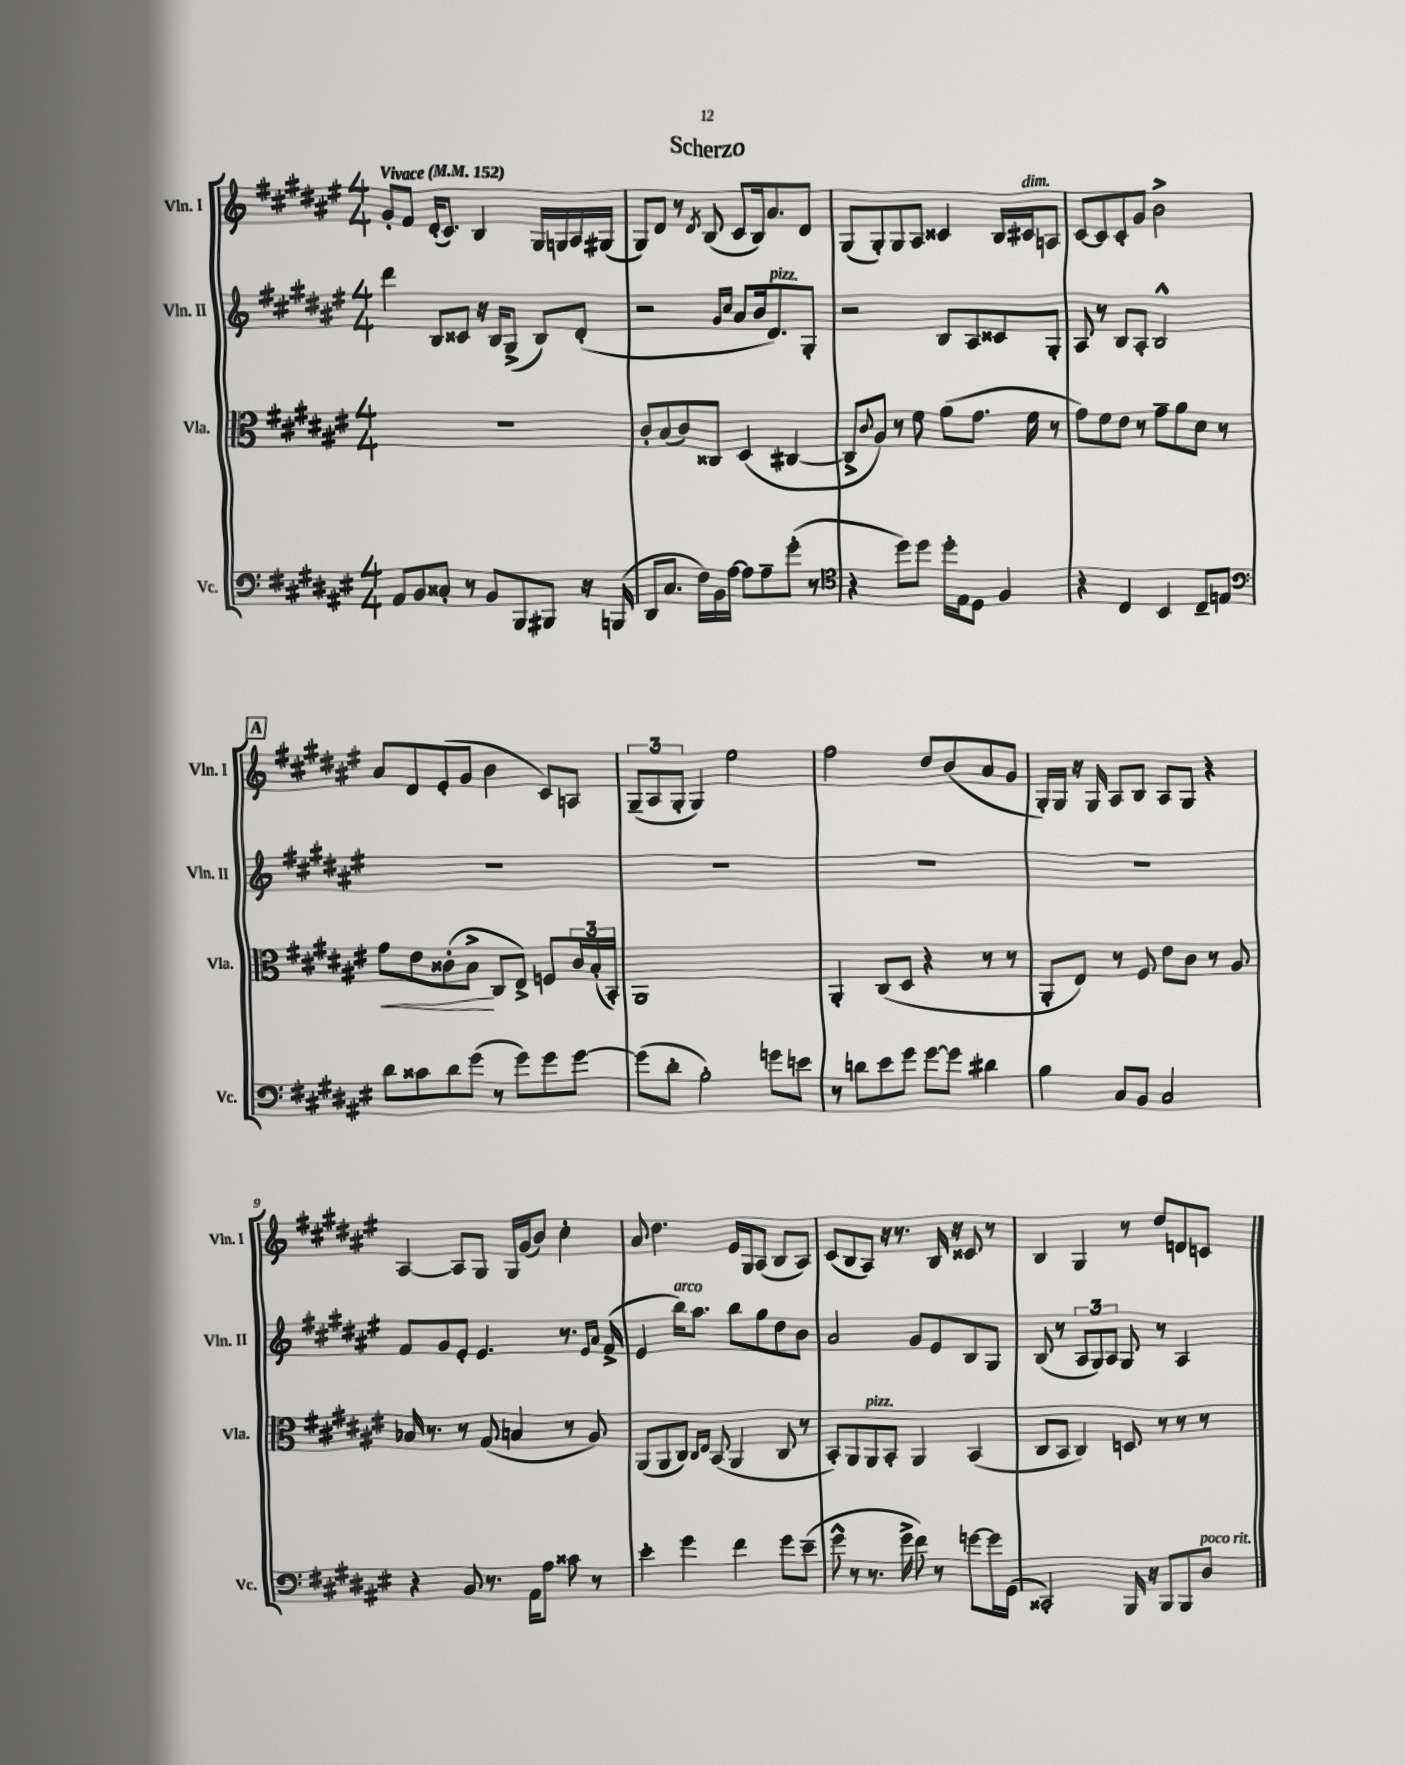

**kern	**kern	**dynam	**kern	**kern
*part4	*part3	*part3	*part2	*part1
*staff4	*staff3	*staff3	*staff2	*staff1
*I"Vc.	*I"Vla.	*	*I"Vln. II	*I"Vln. I
*I'Vc.	*I'Vla.	*	*I'Vln. II	*I'Vln. I
*clefF4	*clefC3	*	*clefG2	*clefG2
*k[f#c#g#d#a#e#]	*k[f#c#g#d#a#e#]	*	*k[f#c#g#d#a#e#]	*k[f#c#g#d#a#e#]
*M4/4	*M4/4	*	*M4/4	*M4/4
*MM152	*MM152	*	*MM152	*MM152
=1	=1	=1	=1	=1
!	!	!	!	!LO:TX:a:B:t=Vivace
8AA#/L	1r	.	4ddd#\	8g#'/L
8BB/	.	.	.	8f#/J
8C##X'/J	.	.	8B/L	(16d#'/KL
.	.	.	.	8.c#/J)
8r	.	.	8c##X/J	.
8BB/L	.	.	16r	4B/
.	.	.	16B/KL	.
8BBB/	.	.	(8G#^/J	.
8BBB#X/J	.	.	8B/L)	16G#/LL
.	.	.	.	16Gn/
16r	.	.	(8d#'/J	16A#/
(16BBBn/	.	.	.	(16G#X/JJ
=2	=2	=2	=2	=2
8DD#/L	8c#'/L	.	2r	8G#/L)
8.C#/J	(8B/	.	.	8d#/J
.	8c#/)	.	.	8r
16F#\LL)	.	.	.	.
.	.	.	.	8qd#/
16BB\	8C##X/J	.	.	(8B/
[16A#\JJ	.	.	.	.
.	.	.	16qqg#/LL	.
.	.	.	16qqcc#/JJ	.
8A#\L]	(4D#/	.	8a#/L	8c#/L
8A#~\	.	.	16b/k	16B/k)
!	!	!	!LO:TX:a:i:t=pizz.	!
.	.	.	8.d#/)	8.a#/
(8g#'\J	[4C#X/	.	.	.
8r	.	.	8G#'/J	8d#/J
=3	=3	=3	=3	=3
*clefC4	*	*	*	*
4r	8C#^/L]	.	2r	(8G#/L
.	8qqc#/	.	.	.
.	8A#/J)	.	.	8G#'/)
8dd#\L)	8r	.	.	8G#/
8dd#\J	8f#\	.	.	8A#/J
16dd#'\LL	(8a#\L	.	8B/L	4c##X/
16E#\J	.	.	.	.
8D#\J	8.g#\J	.	8A#/	.
4F#/	.	.	8c##X/	16B/LL
!	!	!	!	!LO:TX:a:i:t=dim.
.	16f#\	.	.	16c#X/J
.	8r	.	8G#'/J	8An/J
=4	=4	=4	=4	=4
4r	8g#\L)	.	8A#/	[8c#/L
.	8f#\	.	8r	8c#/]
4C#/	8e#\J	.	8B/L	8c#'/
.	8r	.	8A#'/J	8g#/J
4BB/	8g#~\L	.	2B^^/	2b^\
.	8a#\	.	.	.
8C#~/L	8d#\J	.	.	.
8En/J	8r	.	.	.
!!LO:LB:g=z
!!LO:REH:place=s1:t=A
=5	=5	=5	=5	=5
*clefF4	*	*	*	*
!	!	!LO:HP:b	!	!
8d#\L	8g#\L	<	1r	8a#/L
8c##X\	8e#\	.	.	8d#/
8d#\	(8c##X'\	.	.	(8e#'/
(8g#\J	8B^\J	.	.	8g#/J
8r	8C#/L	[	.	4b\
8g#\L)	8E#^/J)	.	.	.
8g#\	8Fn/L	.	.	8c#/L)
[8g#\J	24c##/L	.	.	8An/J
.	(24B'/	.	.	.
.	24BB'/JJ)	.	.	.
=6	=6	=6	=6	=6
(8g#\L]	1AA#	.	1r	(12G#~/L
.	.	.	.	12A#/
8d#'\J	.	.	.	.
.	.	.	.	12G#'/J
2B'\)	.	.	.	4G#/)
.	.	.	.	2ee#\
8gn\L	.	.	.	.
8en\J	.	.	.	.
=7	=7	=7	=7	=7
8r	4AA#'/	.	1r	2ff#\
8dn\L	.	.	.	.
8e#\	(8C#/L	.	.	.
8g#\J	8D#/J	.	.	.
[8g#\L	4r	.	.	8dd#/L
8g#\J]	.	.	.	(8b/
4d#X\	8r	.	.	8a#/
.	8r	.	.	8g#/J
=8	=8	=8	=8	=8
4B\	8AA#'/L	.	1r	16G#'/LL)
.	.	.	.	16G#/JJ
.	8E#/J)	.	.	16r
.	.	.	.	16G#/
8C#/L	8r	.	.	8A#/L
8BB/J	8F#/	.	.	8B/J
2C#/	8e#\L	.	.	8A#/L
.	8c#\J	.	.	8G#/J
.	8r	.	.	4r
.	8A#/	.	.	.
!!LO:LB:g=z
=9	=9	=9	=9	=9
4r	16B-X/	.	8f#/L	[4A#/
.	8.r	.	.	.
.	.	.	8g#/	.
8BB/	8r	.	8e#'/J	8A#/L]
8.r	(8G#/	.	4.e#/	8G#/J
.	4Bn/	.	.	16G#/LL
16AA#\KL	.	.	.	(16g#/J
8A#\J	.	.	.	8b/J)
8c##X\	8r	.	8.r	4cc#'\
8r	8A#/)	.	.	.
.	.	.	16qqe#/LL	.
.	.	.	16qqa#/JJ	.
.	.	.	(16f#^/	.
=10	=10	=10	=10	=10
4e#'\	(8AA#/L	.	4e#/	8a#/
.	8AA#/	.	.	4.dd#\
!	!	!	!LO:TX:a:i:t=arco	!
4g#\	8C#/J)	.	16bb\KL)	.
.	.	.	8.aa#\J	.
.	16qqC#/LL	.	.	.
.	16qqE#/JJ	.	.	.
.	(8BB/	.	.	.
4f#\	4AA#/	.	8bb\L	16e#/LL
.	.	.	.	16G#/J
.	.	.	8gg#\	(8A#/J
8g#\L	8C#/	.	8dd#\	8B/L
(8e#~\J	8r	.	8b\J	8A#/J)
=11	=11	=11	=11	=11
8g#^^\	8BB'/L)	.	2a#/	(8c#/L
8r	8AA#/	.	.	8B/
!	!LO:TX:a:i:t=pizz.	!	!	!
8.r	8AA#/	.	.	8A#/J)
.	8BB'/J	.	.	16r
16g#^\	.	.	.	8.r
8f#\)	4AA#/	.	8g#/L	.
8r	.	.	8e#/	16B/
.	.	.	.	16r
[8gn\L	(4BB/	.	8B/	8c##X/
16g\L]	.	.	8G#/J	8r
(16GG#\JJ	.	.	.	.
=12	=12	=12	=12	=12
2CC##X'/)	8C#/L	.	(8B/	4B/
.	8BB/J	.	8r	.
.	4C#/)	.	12A#/L	4G#/
.	.	.	12G#/)	.
.	.	.	12A#/J	.
16BBB/	8Dn/	.	8G#/	8r
16r	.	.	.	.
8BBB/L	8r	.	8r	8dd#/L
8BBB/	8r	.	4A#/	8dn/
!LO:TX:a:i:t=poco rit.	!	!	!	!
8D#/J	8r	.	.	8cn/J
==	==	==	==	==
*-	*-	*-	*-	*-
